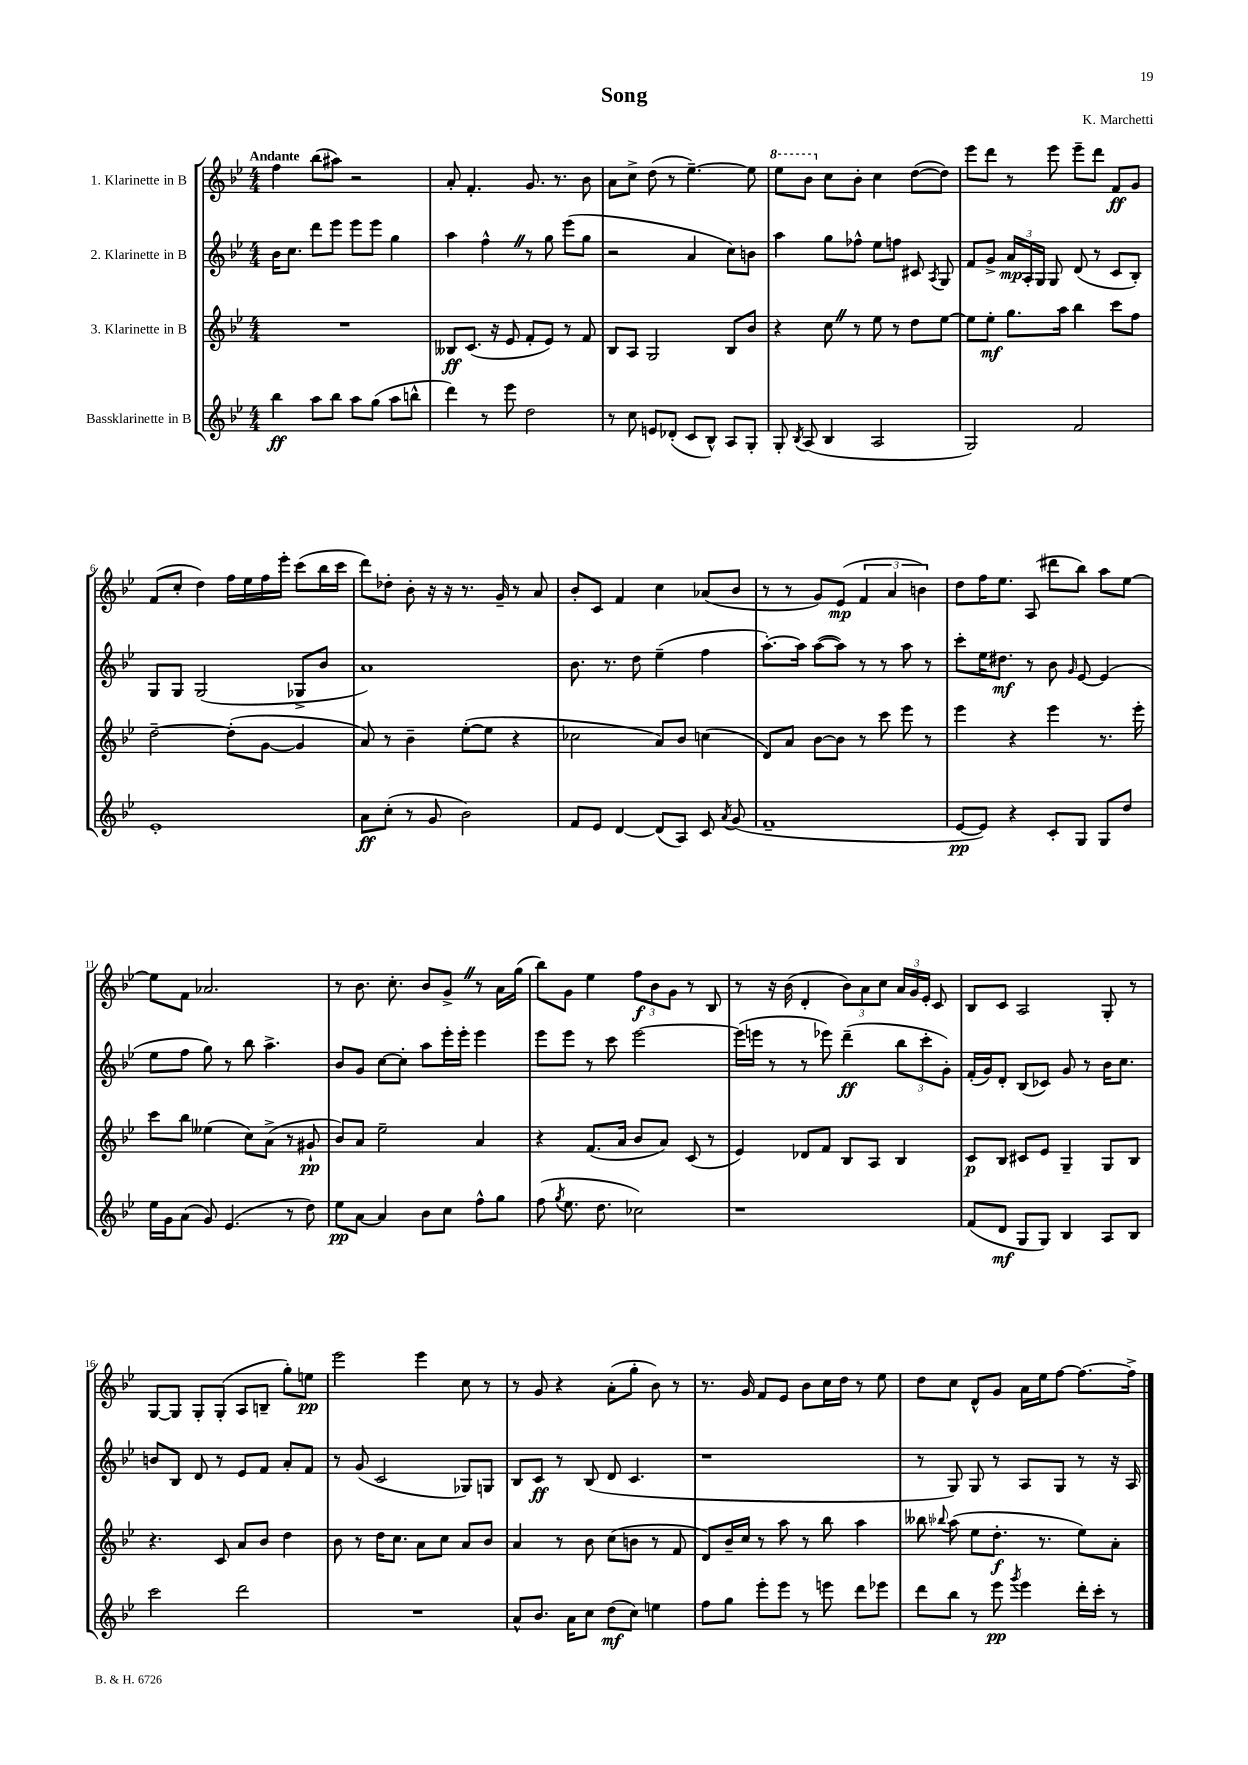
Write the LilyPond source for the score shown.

\header { title = "Song" composer = "K. Marchetti" }
<<
\new StaffGroup <<
\new Staff = "s0" \with { instrumentName = "1. Klarinette in B" } {
    \clef treble \key bes \major \numericTimeSignature \time 4/4 \tempo "Andante"
    \autoBeamOff f''4 bes''8[( ais''8]) r2 |
    a'8-. f'4.-. g'8. r8. bes'8 |
    a'8[ c''8]-> d''8( r8 ees''4.~--) ees''8 |
    \ottava #1 ees'''8[ bes''8] \ottava #0 c''8[ bes'8]-. c''4 d''8[~( d''8]) |
    ees'''8[ d'''8] r8 ees'''8 ees'''8[-- d'''8] f'8[\ff g'8] |
    f'8[( c''8]-. d''4) f''16[ ees''16 f''16 ees'''16]-. c'''8[( bes''16 c'''16] |
    d'''8[) des''8]-. bes'8-. r16 r16 r8. g'16-- r8 a'8 |
    bes'8[-. c'8] f'4 c''4 aes'8[( bes'8] |
    r8 r8 g'8[) ees'8]\mp( \tuplet 3/2 { f'4 a'4 b'4) } |
    d''8[ f''16 ees''8.] a8( dis'''8[ bes''8]) a''8[ ees''8]~ |
    ees''8[ f'8] aes'2. |
    r8 bes'8. c''8.-. bes'8[ g'8]-> \once \override BreathingSign.text = \markup { \musicglyph "scripts.caesura.straight" } \breathe r8 a'16[ g''16]( |
    bes''8[) g'8] ees''4 \tuplet 3/2 { f''8[\f bes'8 g'8] } r8 bes8 |
    r8 r16 bes'16( d'4-. \tuplet 3/2 { bes'8[) a'8 c''8] } \tuplet 3/2 { a'16[ g'16 ees'16]-. } c'8 |
    bes8[ c'8] a2 g8-. r8 |
    g8[~ g8] g8[-. g8]-.( a8[ b8]-- g''8[-.) e''8]\pp |
    ees'''2 ees'''4 c''8 r8 |
    r8 g'8 r4 a'8[-.( g''8]-. bes'8) r8 |
    r8. g'16 f'8[ ees'8] bes'8[ c''16 d''16] r8 ees''8 |
    d''8[ c''8] d'8[-^ g'8] a'16[ ees''16 f''8]~ f''8.[~ f''16]-> \bar "|." |
}
\new Staff = "s1" \with { instrumentName = "2. Klarinette in B" } {
    \clef treble \key bes \major \numericTimeSignature \time 4/4
    \autoBeamOff bes'16[ c''8.] d'''8[ ees'''8] ees'''8[ ees'''8] g''4 |
    a''4 f''4-^ \once \override BreathingSign.text = \markup { \musicglyph "scripts.caesura.straight" } \breathe r8 g''8 ees'''8[( g''8] |
    r2 a'4 c''8[) b'8] |
    a''4 g''8[ fes''8]-^ ees''8[ f''8] cis'8 \acciaccatura { a8 } g8 |
    f'8[ g'8]-> \tuplet 3/2 { a'16[\mp a16-. g16] } g8 d'8( r8 c'8[ bes8]-.) |
    g8[ g8] g2( ges8[-> bes'8] |
    a'1) |
    bes'8. r8. d''8 ees''4--( f''4 |
    a''8.[~-.) a''16] a''8[~( a''8]) r8 r8 a''8 r8 |
    c'''8[-. ees''16 dis''8.]\mf r8 bes'8 \grace { g'16 } ees'8~ ees'4( |
    ees''8[ f''8] g''8) r8 bes''8 a''4.-> |
    bes'8[ g'8] c''8[~ c''8]-. a''8[ ees'''16-. ees'''16]-. ees'''4 |
    ees'''8[ ees'''8] r8 c'''8 ees'''2~ |
    ees'''16[( e'''16] r8 r8 ees'''8) d'''4--\ff( \tuplet 3/2 { bes''8[ c'''8-. g'8]-.) } |
    f'16[-.( g'16) d'8]-. bes8[( ces'8]) g'8 r8 bes'16[ c''8.] |
    b'8[ bes8] d'8 r8 ees'8[ f'8] a'8[-. f'8] |
    r8 g'8( c'2 ges8[) g8] |
    bes8[ c'8]\ff r8 bes8( d'8 c'4. |
    r1 |
    r8 g8) g8 r8 a8[ g8] r8 r16 a16 \bar "|." |
}
\new Staff = "s2" \with { instrumentName = "3. Klarinette in B" } {
    \clef treble \key bes \major \numericTimeSignature \time 4/4
    \autoBeamOff R1 |
    beses8[\ff c'8.]( r16 ees'8 f'8[-. ees'8]) r8 f'8 |
    bes8[ a8] g2 bes8[ bes'8] |
    r4 c''8 \once \override BreathingSign.text = \markup { \musicglyph "scripts.caesura.straight" } \breathe r8 ees''8 r8 d''8[ ees''8]~ |
    ees''8[ ees''8]-.\mf g''8.[ a''16] bes''4 c'''8[ f''8] |
    d''2~-- d''8[-.( g'8]~ g'4 |
    a'8) r8 bes'4-- ees''8[~-.( ees''8] r4 |
    ces''2 a'8[) bes'8] c''4( |
    d'8[) a'8] bes'8[~ bes'8] r8 c'''8 ees'''8 r8 |
    ees'''4 r4 ees'''4 r8. ees'''16-. |
    c'''8[ bes''8] eeses''4( c''8[) a'8]->( r8 gis'8-!\pp |
    bes'8[) a'8] ees''2-- a'4 |
    r4 f'8.[( a'16] bes'8[ a'8]) c'8( r8 |
    ees'4) des'8[ f'8] bes8[ a8] bes4 |
    c'8[\p bes8] cis'8[ ees'8] g4-- g8[ bes8] |
    r4. c'8 a'8[ bes'8] d''4 |
    bes'8 r8 d''16[ c''8.] a'8[ c''8] a'8[ bes'8] |
    a'4 r8 bes'8 c''8[( b'8] r8 f'8 |
    d'8[) bes'16-- c''16] r8 a''8 r8 bes''8 a''4 |
    beses''8 \appoggiatura { bes''8 } a''8( ees''8[ d''8.]-.\f r8. ees''8[) a'8]-. \bar "|." |
}
\new Staff = "s3" \with { instrumentName = "Bassklarinette in B" } {
    \clef treble \key bes \major \numericTimeSignature \time 4/4
    \autoBeamOff bes''4\ff a''8[ bes''8] a''8[ g''8]( a''8[ b''8]-^ |
    d'''4) r8 ees'''8 d''2 |
    r8 c''8 e'8[ des'8]-.( c'8[ bes8]-^) a8[ g8]-. |
    g8-. \acciaccatura { bes8 } a8( bes4 a2 |
    g2) f'2 |
    ees'1-. |
    a'8[\ff c''8]-.( r8 g'8 bes'2) |
    f'8[ ees'8] d'4~ d'8[( a8]) c'8 \acciaccatura { a'8 } g'8( |
    f'1-- |
    ees'8[~\pp ees'8]) r4 c'8[-. g8] g8[ d''8] |
    ees''16[ g'16 a'8]( g'8) ees'4.( r8 d''8) |
    ees''8[\pp a'8]~ a'4 bes'8[ c''8] f''8[-^ g''8] |
    f''8( \acciaccatura { g''8 } ees''8. d''8. ces''2) |
    r1 |
    f'8[( d'8]\mf g8[ g8]) bes4 a8[ bes8] |
    c'''2 d'''2 |
    R1 |
    a'8[-^ bes'8.] a'16[ c''8] d''8[\mf( c''8]) e''4 |
    f''8[ g''8] ees'''8[-. ees'''8] r8 e'''8 d'''8[ ees'''8] |
    d'''8[ bes''8] r8 ees'''8\pp \acciaccatura { g'''8 } ees'''4 d'''16[-. c'''16]-. r8 \bar "|." |
}
>>
>>
